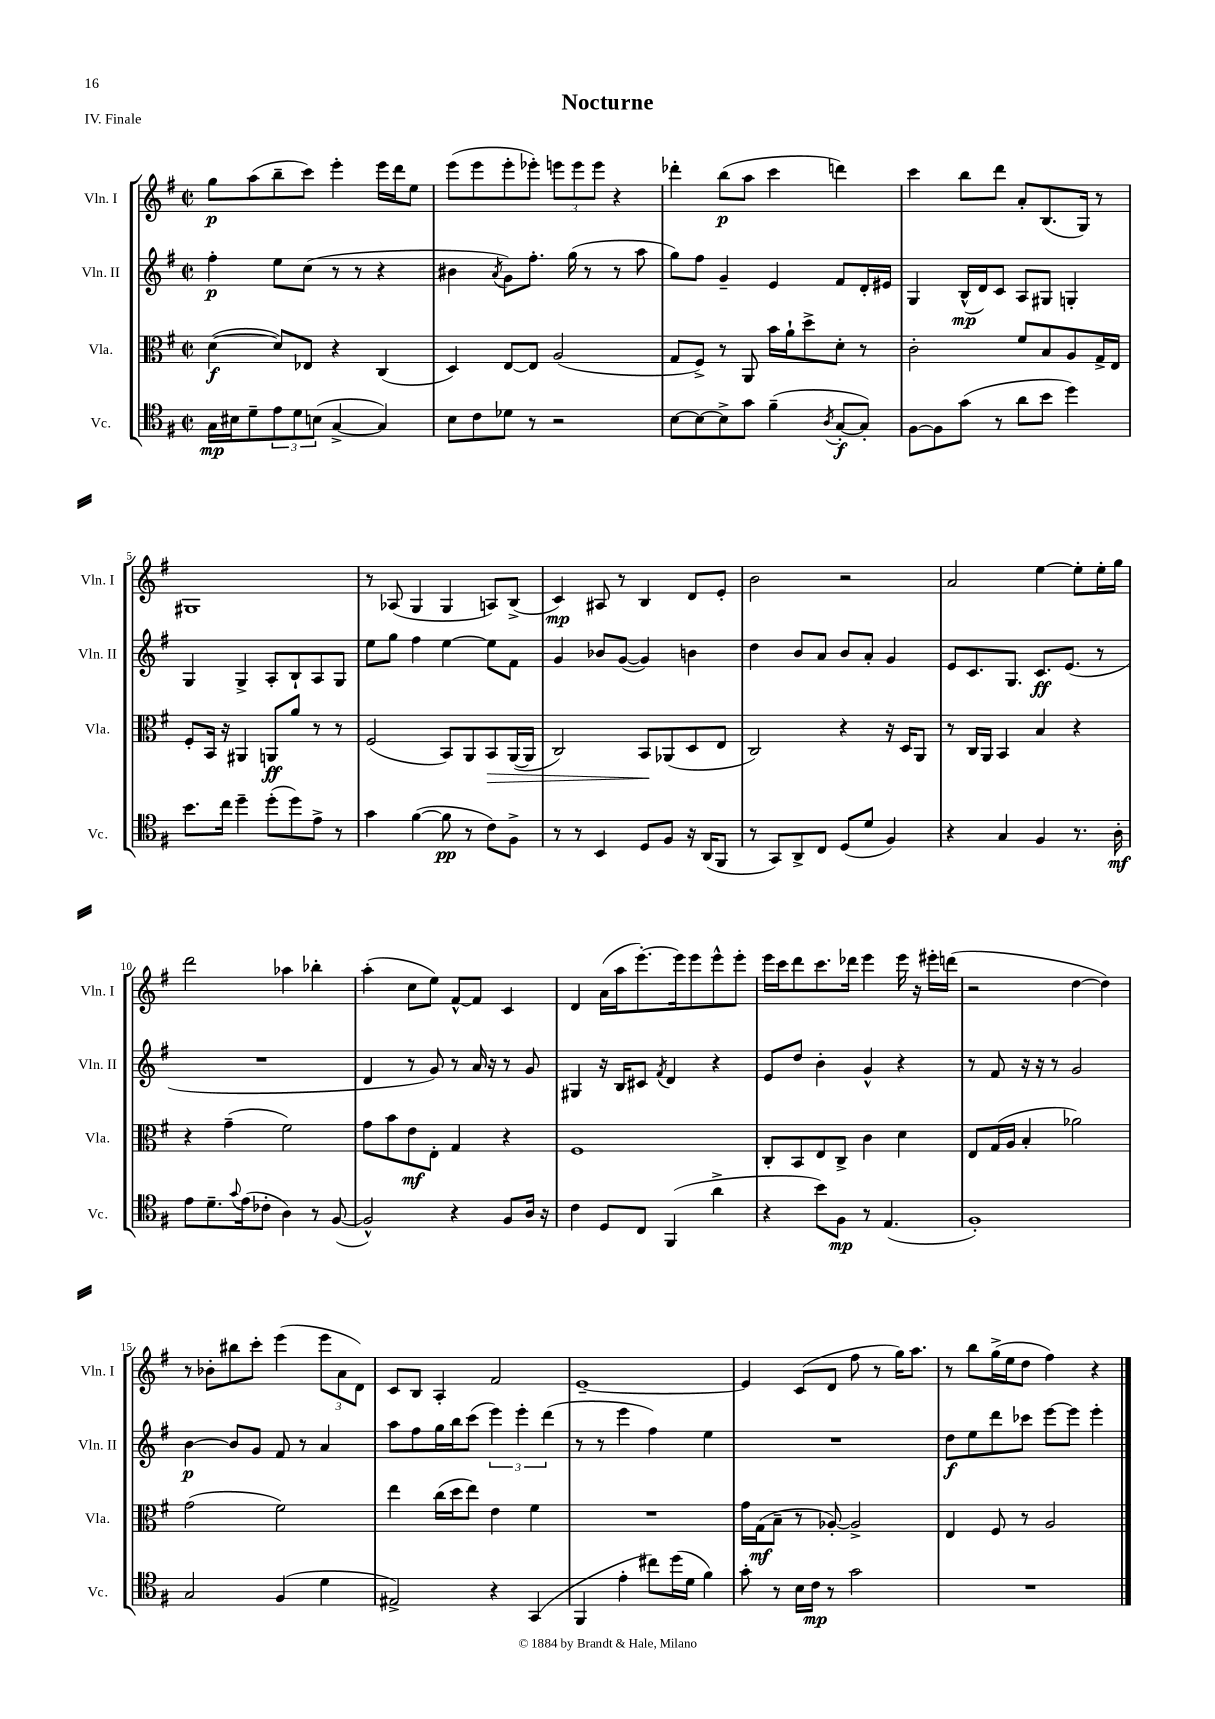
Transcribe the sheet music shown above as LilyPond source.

\header { title = "Nocturne" piece = "IV. Finale" }
<<
\new StaffGroup <<
\new Staff = "s0" \with { instrumentName = "Vln. I" shortInstrumentName = "Vln. I" } {
    \clef treble \key g \major \defaultTimeSignature \time 2/2
    g''8\p a''8( b''8-- c'''8) e'''4-. e'''16 d'''16 e''8 |
    e'''8( e'''8 e'''8-. ees'''8-.) \tuplet 3/2 { e'''8 e'''8 e'''8 } r4 |
    des'''4-. b''8\p( a''8 c'''4 d'''4) |
    c'''4 b''8 d'''8 a'8-. b8.( g16) r8 |
    gis1 |
    r8 aes8( g4 g4 a8) b8->( |
    c'4\mp) ais8 r8 b4 d'8 e'8-. |
    b'2 r2 |
    a'2 e''4~ e''8-. e''16-. g''16 |
    d'''2 aes''4 bes''4-. |
    a''4-.( c''8 e''8) fis'8~-^ fis'8 c'4 |
    d'4 a'16( a''16 e'''8.~-.) e'''16 e'''8 e'''8-^ e'''8-. |
    e'''16 c'''16 d'''8 c'''8. des'''16 e'''4 e'''16 r16 eis'''16-. d'''16( |
    r2 d''4~ d''4) |
    r8 bes'8-. bis''8 c'''8-. e'''4( \tuplet 3/2 { e'''8 a'8 d'8) } |
    c'8 b8 a4-. fis'2 |
    e'1~-- |
    e'4 c'8( d'8 fis''8 r8 g''16) a''8. |
    r8 b''8 g''16->( e''16 d''8 fis''4) r4 \bar "|." |
}
\new Staff = "s1" \with { instrumentName = "Vln. II" shortInstrumentName = "Vln. II" } {
    \clef treble \key g \major \defaultTimeSignature \time 2/2
    fis''4-.\p e''8 c''8( r8 r8 r4 |
    bis'4 \acciaccatura { a'8 } g'8) fis''8.-. g''16( r8 r8 a''8 |
    g''8) fis''8 g'4-- e'4 fis'8 d'16-. eis'16 |
    g4 b16-^\mp( d'16) c'8 a8 gis8 g4-. |
    g4 g4-> a8-. b8-! a8 g8 |
    e''8 g''8 fis''4 e''4~ e''8 fis'8 |
    g'4 bes'8 g'8~( g'4) b'4 |
    d''4 b'8 a'8 b'8 a'8-. g'4 |
    e'8 c'8. g8. c'8.\ff e'8.( r8 |
    R1 |
    d'4 r8 g'8) r8 a'16 r16 r8 g'8 |
    gis4 r16 b16 cis'8 \acciaccatura { fis'8 } d'4 r4 |
    e'8 d''8 b'4-. g'4-^ r4 |
    r8 fis'8 r16 r16 r8 g'2 |
    b'4~\p b'8 g'8 fis'8 r8 a'4 |
    a''8 fis''8 g''16 b''16 c'''8( \tuplet 3/2 { e'''4) e'''4-. d'''4( } |
    r8 r8 e'''4 fis''4) e''4 |
    R1 |
    d''8\f e''8 d'''8 ces'''8 e'''8~ e'''8 e'''4-. \bar "|." |
}
\new Staff = "s2" \with { instrumentName = "Vla." shortInstrumentName = "Vla." } {
    \clef alto \key g \major \defaultTimeSignature \time 2/2
    d'4~\f( d'8) ees8 r4 c4( |
    d4) e8~ e8 a2( |
    g8 fis8->) r8 a,8 b'16 a'16-! d''8-> d'8-. r8 |
    c'2-. fis'8 b8 a8 g16-> e16 |
    fis8-. b,16 r16 ais,4 a,8\ff a'8 r8 r8 |
    fis2( b,8) a,8 b,8\> a,16~( a,16 |
    c2) b,8\! aes,8( d8 e8 |
    c2) r4 r16 d16 a,8 |
    r8 c16 a,16 b,4 b4 r4 |
    r4 g'4--( fis'2) |
    g'8 b'8 e'8\mf e8-. g4 r4 |
    fis1 |
    c8-. b,8 e8 c8-> c'4 d'4 |
    e8 g16( a16 b4-. aes'2) |
    g'2( fis'2) |
    e''4 c''16( d''16 e''8) e'4 fis'4 |
    R1 |
    g'16 g16\mf( b8-- r8 aes8~-.) aes2-> |
    e4 fis8 r8 a2 \bar "|." |
}
\new Staff = "s3" \with { instrumentName = "Vc." shortInstrumentName = "Vc." } {
    \clef tenor \key g \major \defaultTimeSignature \time 2/2
    g16\mp bis16 d'8-- \tuplet 3/2 { e'8 d'8 b8( } g4~-> g4) |
    b8 c'8 des'8 r8 r2 |
    b8~ b8~ b8-> g'8 fis'4--( \acciaccatura { a8 } g8~-.\f g8-.) |
    fis8~ fis8 g'8( r8 a'8 b'8 d''4) |
    b'8. c''16 d''4-- d''8-.( d''8) e'8-> r8 |
    g'4 fis'4~( fis'8\pp r8 c'8) fis8-> |
    r8 r8 b,4 d8 fis8 r16 a,16( fis,8 |
    r8 g,8) a,8-> c8 d8( d'8 fis4) |
    r4 g4 fis4 r8. a16-.\mf |
    e'8 d'8.-- \appoggiatura { g'8 } e'16( ces'8-. a4) r8 fis8~( |
    fis2-^) r4 fis8 a16 r16 |
    c'4 d8 c8 fis,4( a'4-> |
    r4 b'8) fis8\mp r8 e4.( |
    fis1-.) |
    g2 fis4( d'4 |
    eis2->) r4 g,4( |
    fis,4 e'4-. cis''8) d''16( d'16 fis'4) |
    g'8-. r8 b16 c'16\mp r8 g'2 |
    R1 \bar "|." |
}
>>
>>
